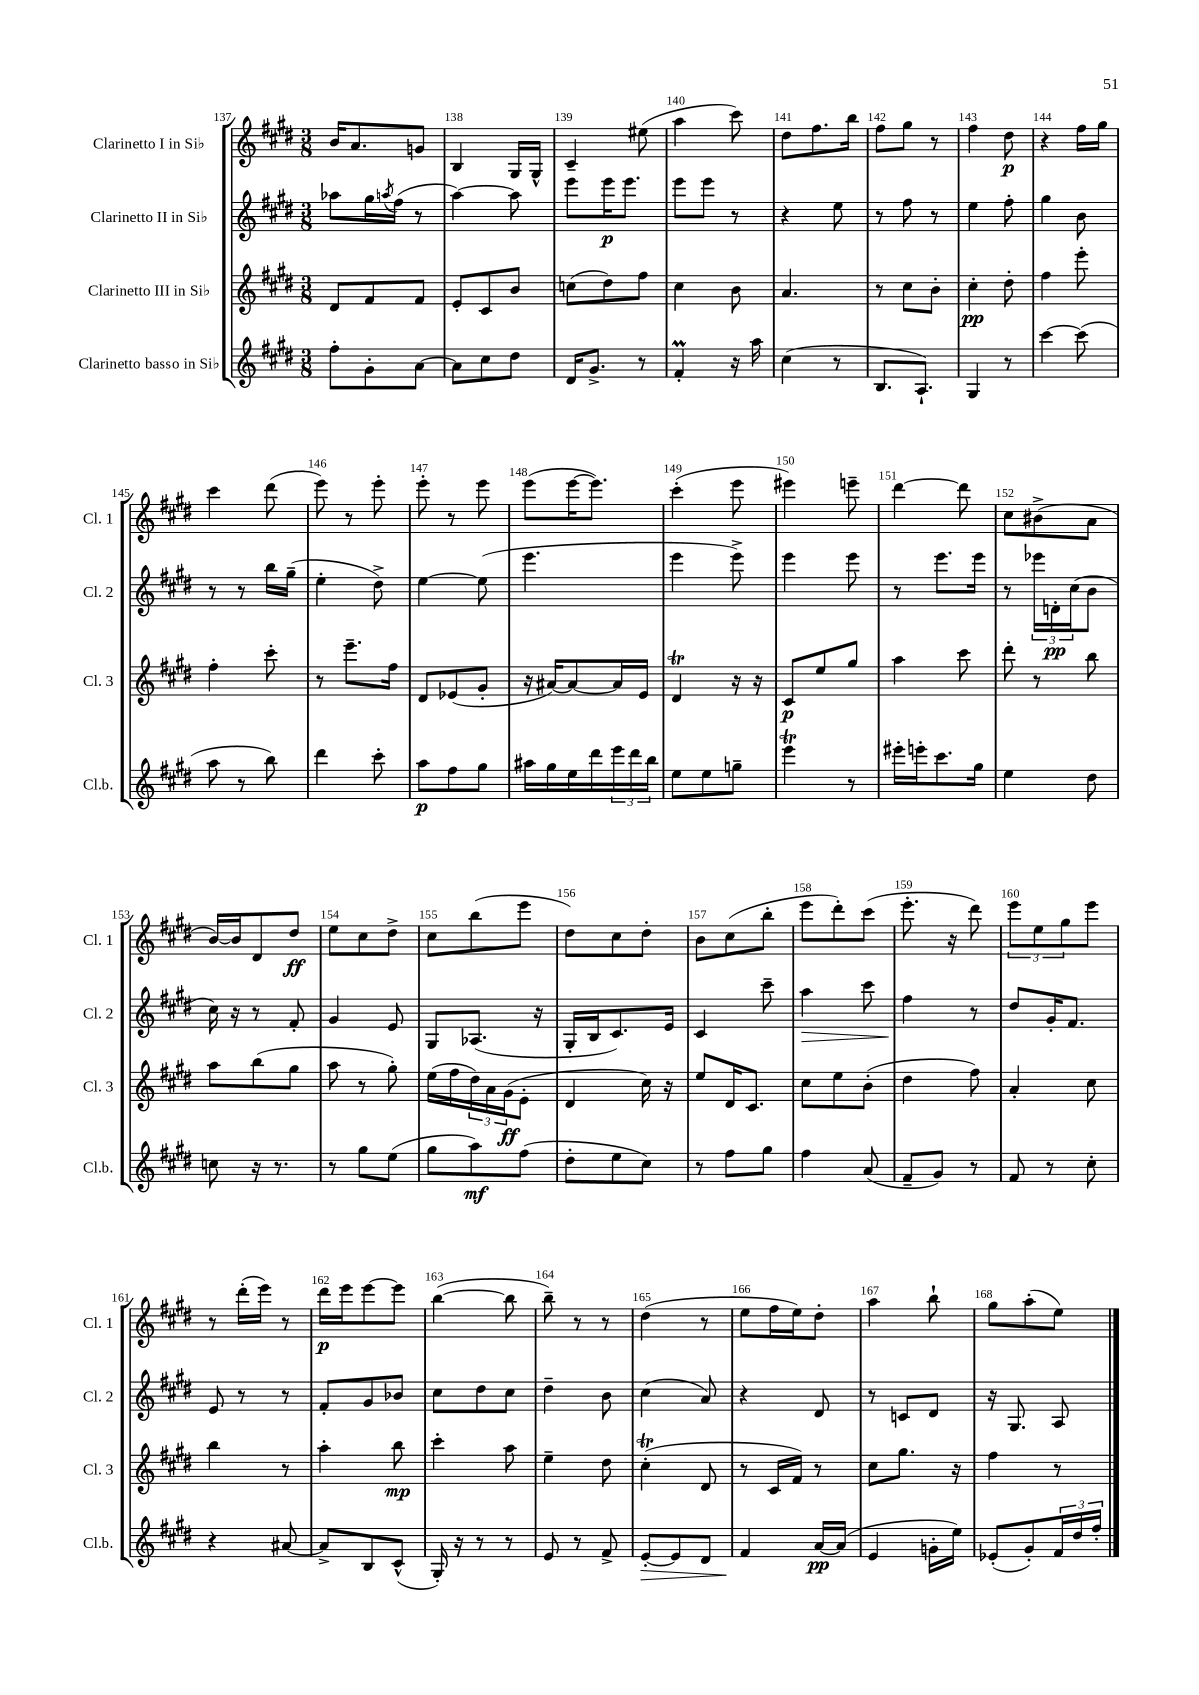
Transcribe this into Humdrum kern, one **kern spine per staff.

**kern	**kern	**kern	**kern
*staff4	*staff3	*staff2	*staff1
*clefG2	*clefG2	*clefG2	*clefG2
*k[f#c#g#d#]	*k[f#c#g#d#]	*k[f#c#g#d#]	*k[f#c#g#d#]
*M3/8	*M3/8	*M3/8	*M3/8
8ff#'	8d#	8aa-	16b
.	.	.	8.a
8g#'	8f#	16gg#	.
.	.	8qaa	.
.	.	(16ff#	.
[8a	8f#	8r	8g
=	=	=	=
8a]	8e'	[4aa)	4B
8cc#	8c#	.	.
8dd#	8b	8aa]	16G#
.	.	.	16G#^^
=	=	=	=
16d#	(8cc	8eee	4c#~
8.g#^	.	.	.
.	8dd#)	16eee	.
.	.	8.eee	.
8r	8ff#	.	(8ee#
=	=	=	=
4f#'	4cc#	8eee	4aa
.	.	8eee	.
16r	8b	8r	8ccc#)
16aa	.	.	.
=	=	=	=
(4cc#	4.a	4r	8dd#
.	.	.	8.ff#
8r	.	8ee	.
.	.	.	16bb
=	=	=	=
8.B	8r	8r	8ff#
.	8cc#	8ff#	8gg#
8.A`)	.	.	.
.	8b'	8r	8r
=	=	=	=
4G#	4cc#'	4ee	4ff#
8r	8dd#'	8ff#'	8dd#
=	=	=	=
[4ccc#	4ff#	4gg#	4r
(8ccc#]	8eee'	8b	16ff#
.	.	.	16gg#
=	=	=	=
8aa	4ff#'	8r	4ccc#
8r	.	8r	.
8bb)	8ccc#'	16bb	(8ddd#
.	.	(16gg#~	.
=	=	=	=
4ddd#	8r	4ee'	8eee)
.	8.eee~	.	8r
8ccc#'	.	8dd#^)	8eee'
.	16ff#	.	.
=	=	=	=
8aa	8d#	[4ee	8eee'
8ff#	(8e-	.	8r
8gg#	8g#'	(8ee]	8eee
=	=	=	=
16aa#	16r	4.eee	(8eee
16gg#	[16a#)	.	.
16ee	8a#_	.	[16eee
16ddd#	.	.	8.eee])
24eee	16a#]	.	.
24ddd#	.	.	.
.	16e	.	.
24bb	.	.	.
=	=	=	=
8ee	4d#	4eee	(4ccc#'
8ee	.	.	.
8gg~	16r	8eee^)	8eee
.	16r	.	.
=	=	=	=
4eee	8c#	4eee	4eee#)
.	8ee	.	.
8r	8gg#	8eee	8eee~
=	=	=	=
16eee#'	4aa	8r	[4ddd#
16eee'	.	.	.
8.ccc#	.	8.eee	.
.	8ccc#	.	8ddd#]
16gg#	.	16eee	.
=	=	=	=
4ee	8ddd#'	8r	8cc#
.	8r	24eee-	(8b#^
.	.	24d'	.
.	.	(24cc#	.
8dd#	8bb	8b	8a
=	=	=	=
8cc	8aa	16cc#)	[16b)
.	.	16r	16b]
16r	(8bb	8r	8d#
8.r	.	.	.
.	8gg#	8f#'	8dd#
=	=	=	=
8r	8aa	4g#	8ee
8gg#	8r	.	8cc#
(8ee	8gg#')	8e	8dd#^
=	=	=	=
8gg#	(16ee	8G#	8cc#
.	16ff#	.	.
8aa)	24dd#)	(8.A-	(8bb
.	24a	.	.
.	(24g#	.	.
(8ff#	8e'	.	8eee
.	.	16r	.
=	=	=	=
8dd#'	4d#	16G#'	8dd#)
.	.	16B	.
8ee	.	8.c#)	8cc#
8cc#)	16cc#)	.	8dd#'
.	16r	16e	.
=	=	=	=
8r	8ee	4c#	8b
8ff#	16d#	.	(8cc#
.	8.c#	.	.
8gg#	.	8ccc#~	8bb'
=	=	=	=
4ff#	8cc#	4aa	8eee
.	8ee	.	8ddd#')
(8a	(8b'	8ccc#	(8ccc#
=	=	=	=
8f#~	4dd#	4ff#	8.eee'
8g#)	.	.	.
.	.	.	16r
8r	8ff#)	8r	8ddd#)
=	=	=	=
8f#	4a'	8dd#	12eee
.	.	.	12ee
8r	.	16g#'	.
.	.	.	12gg#
.	.	8.f#	.
8cc#'	8cc#	.	8eee
=	=	=	=
4r	4bb	8e	8r
.	.	8r	(16ddd#'
.	.	.	16eee)
[8a#	8r	8r	8r
=	=	=	=
8a#^]	4aa'	8f#'	16ddd#
.	.	.	16eee
8B	.	8g#	[8eee
(8c#^^	8bb	8b-	8eee]
=	=	=	=
16G#')	4ccc#'	8cc#	([4bb
16r	.	.	.
8r	.	8dd#	.
8r	8aa	8cc#	8bb]
=	=	=	=
8e	4ee~	4dd#~	8bb~)
8r	.	.	8r
8f#^	8dd#	8b	8r
=	=	=	=
[8e'	(4cc#'	(4cc#	(4dd#
8e]	.	.	.
8d#	8d#	8a)	8r
=	=	=	=
4f#	8r	4r	8ee
.	16c#	.	16ff#
.	16f#)	.	16ee)
[16a	8r	8d#	8dd#'
(16a]	.	.	.
=	=	=	=
4e	8cc#	8r	4aa
.	8.gg#	8c	.
16g'	.	8d#	8bb`
16ee)	16r	.	.
=	=	=	=
(8e-'	4ff#	16r	8gg#
.	.	8.G#	.
8g#')	.	.	(8aa'
24f#	8r	8A	8ee)
24dd#	.	.	.
24ff#'	.	.	.
==	==	==	==
*-	*-	*-	*-
